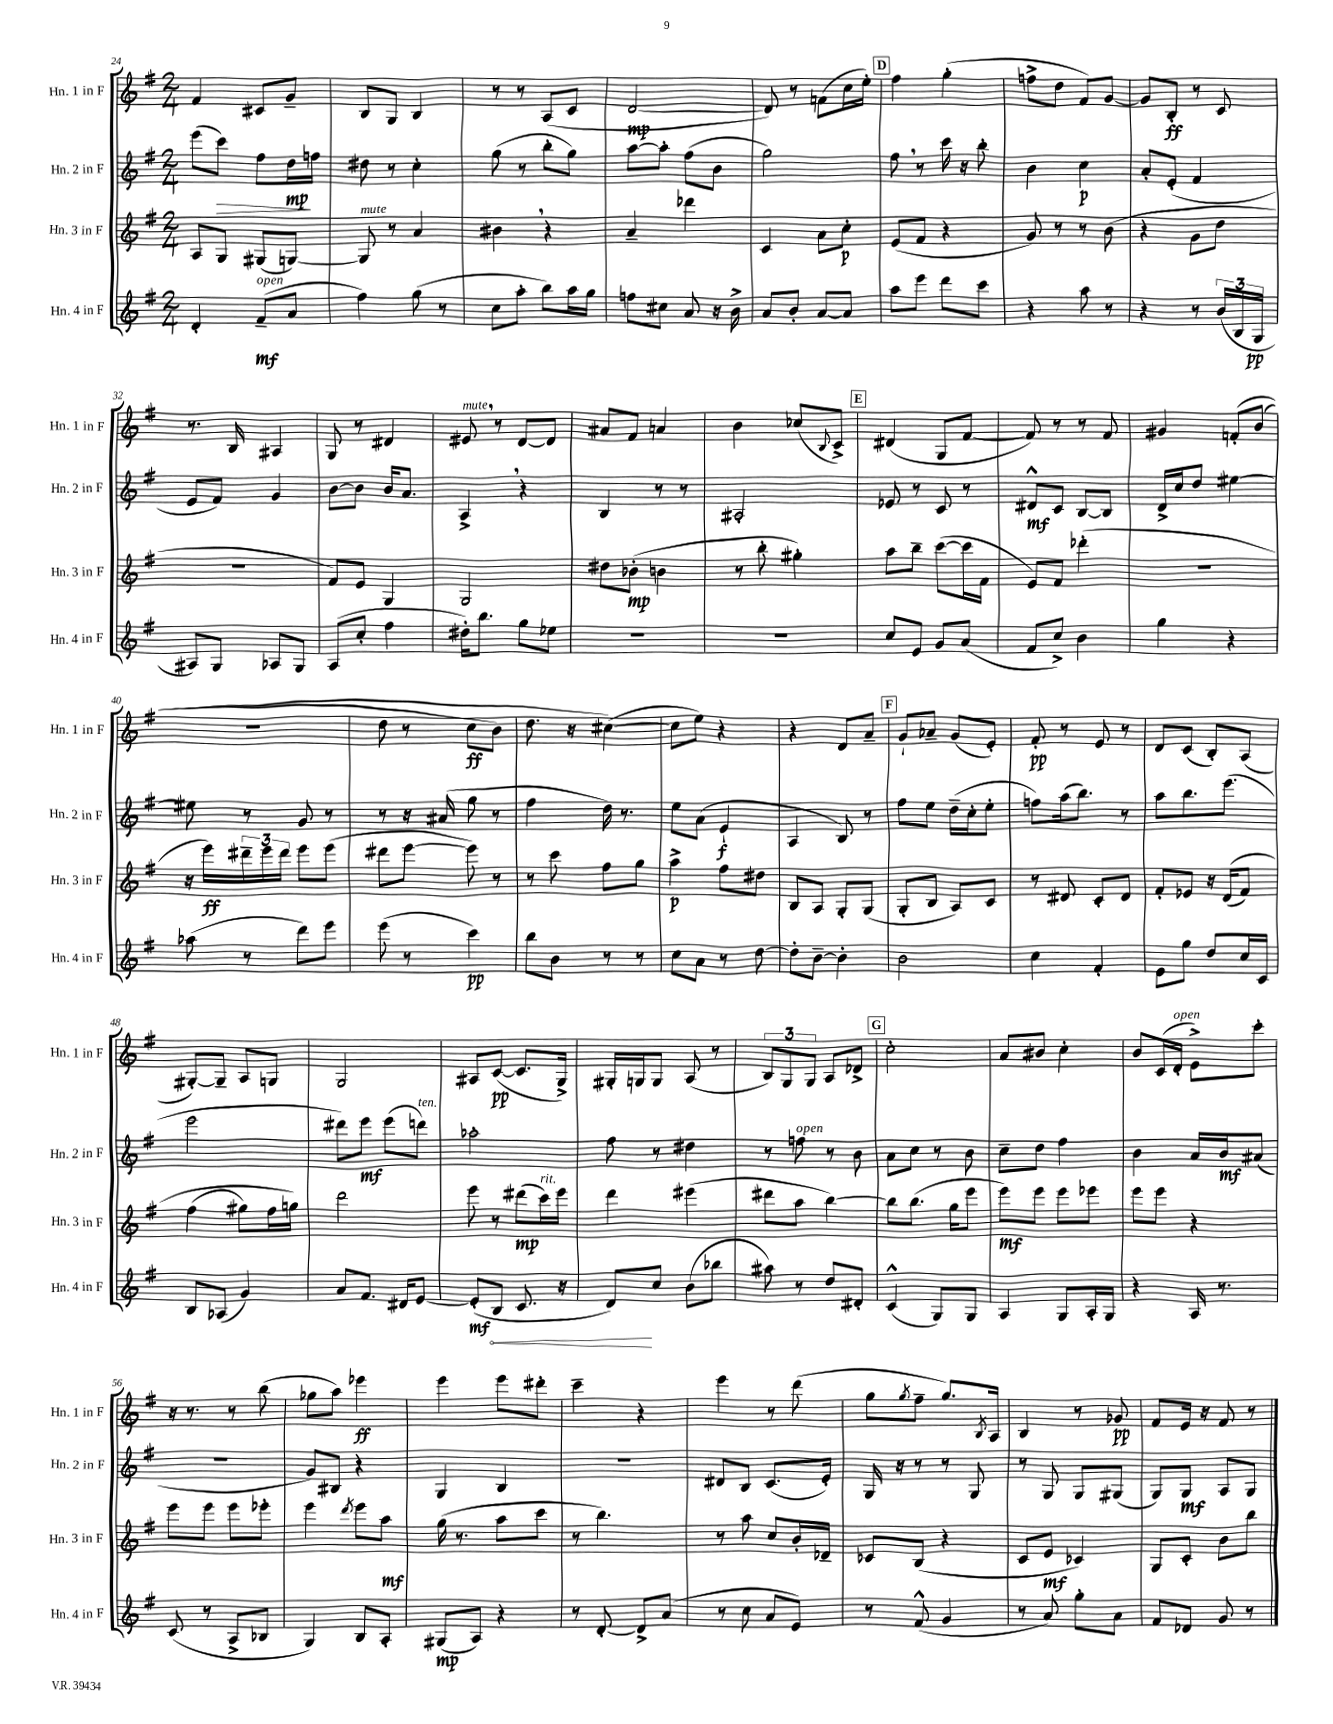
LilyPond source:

<<
\new StaffGroup <<
\new Staff = "s0" \with { instrumentName = "Hn. 1 in F" shortInstrumentName = "Hn. 1 in F" } {
    \clef treble \key g \major \numericTimeSignature \time 2/4
    fis'4 cis'8 g'8-- |
    b8 g8 b4 |
    r8 r8 a8( c'8 |
    d'2~\mp |
    d'8) r8 f'8( c''16 e''16-.) |
    \mark \markup { \box "D" } fis''4 g''4-.( |
    f''8-> d''8 fis'8) g'8~ |
    g'8 b8-.\ff r8 c'8 |
    r8. b16 ais4 |
    g8 r8 dis'4 |
    eis'8^\markup { \italic "mute" } \breathe r8 d'8~ d'8 |
    ais'8 fis'8 a'4 |
    b'4 ces''8( \appoggiatura { b8 } c'8->) |
    \mark \markup { \box "E" } dis'4( g8 fis'8~ |
    fis'8) r8 r8 fis'8 |
    gis'4 f'8-.\( b'8( |
    r2 |
    d''8 r8 c''8\ff b'8) |
    d''8. r16 cis''4~(\) |
    cis''8 e''8) r4 |
    r4 d'8 a'8-- |
    \mark \markup { \box "F" } g'8-! aes'8-- g'8( e'8-.) |
    fis'8-.\pp r8 e'8 r8 |
    d'8 c'8( b8-.) a8( |
    gis8~-.) gis8-- a8 g8 |
    g2 |
    ais8 c'8~\pp( c'8. g16->) |
    gis16-. g16 g8 a8( r8 |
    \tuplet 3/2 { b8) g8 g8 } a8 des'8-> |
    \mark \markup { \box "G" } c''2-. |
    a'8 bis'8 c''4-. |
    b'8 c'16( d'16-.^\markup { \italic "open" } e'8->) c'''8-. |
    r16 r8. r8 b''8( |
    ges''8 a''8) ees'''4\ff |
    e'''4 e'''8 dis'''8-. |
    c'''4-- r4 |
    e'''4 r8 d'''8( |
    g''8 \acciaccatura { g''8 } fis''8-- g''8.) \acciaccatura { b8 } a16 |
    b4 r8 ges'8\pp |
    fis'8 e'16 r16 fis'8 r8 \bar "|." |
}
\new Staff = "s1" \with { instrumentName = "Hn. 2 in F" shortInstrumentName = "Hn. 2 in F" } {
    \clef treble \key g \major \numericTimeSignature \time 2/4
    e'''8( c'''8\>) fis''8 d''16\mp\! f''16 |
    dis''8 r8 c''4-. |
    g''8( r8 b''8-. g''8) |
    a''8~ a''8-. fis''8( b'8 |
    g''2) |
    \mark \markup { \box "D" } fis''8 \breathe r8 c'''16 r16 b''8-. |
    b'4 c''4\p |
    a'8-. e'8-.( fis'4 |
    e'8 fis'8) g'4 |
    b'8~ b'8 b'16 a'8. |
    a4-> \breathe r4 |
    b4 r8 r8 |
    ais2-. |
    \mark \markup { \box "E" } ees'8 r8 c'8 r8 |
    dis'8-^\mf c'8 b8~ b8 |
    d'16-> c''16 d''8 eis''4~ |
    eis''8 r8 g'8 r8 |
    r8 r16 ais'16( g''8 r8 |
    fis''4 d''16) r8. |
    e''8 a'8( e'4-!\f |
    a4 b8) r8 |
    \mark \markup { \box "F" } fis''8 e''8 d''16--( c''16-. e''8-. |
    f''8) a''16( b''8.) r8 |
    a''8 b''8. e'''8.( |
    e'''2 |
    dis'''8) e'''8\mf e'''8( d'''8^\markup { \italic "ten." }) |
    aes''2-. |
    fis''8 r8 dis''4 |
    r8 f''8^\markup { \italic "open" } r8 b'8 |
    \mark \markup { \box "G" } a'8 c''8 r8 b'8 |
    c''8-- d''8 fis''4 |
    b'4 a'16 b'16\mf ais'8( |
    R2 |
    g'8) bis8 r4 |
    g4 b4 |
    r2 |
    dis'8 b8 c'8.( e'16-.) |
    g16 r16 r8 r8 g8 |
    r8 g8 g8 gis8( |
    g8) g8\mf a8 g8 \bar "|." |
}
\new Staff = "s2" \with { instrumentName = "Hn. 3 in F" shortInstrumentName = "Hn. 3 in F" } {
    \clef treble \key g \major \numericTimeSignature \time 2/4
    a8 g8 gis8( g8~) |
    g8^\markup { \italic "mute" } r8 a'4 |
    bis'4 \breathe r4 |
    a'4-- des'''4 |
    c'4 a'8 c''8-.\p |
    \mark \markup { \box "D" } e'8( fis'8 r4 |
    g'8) r8 r8 b'8( |
    r4 g'8 d''8 |
    r2 |
    fis'8) e'8 g4 |
    g2 |
    dis''8 bes'8-.\mp( b'4 |
    r8 b''8-. gis''4-.) |
    \mark \markup { \box "E" } a''8 b''8-- c'''8~( c'''16 fis'16 |
    e'8) fis'8 des'''4-.( |
    r2 |
    r16 e'''16\ff) \tuplet 3/2 { dis'''16-- e'''16 dis'''16 } e'''8 e'''8( |
    dis'''8 e'''8~ e'''8) r8 |
    r8 c'''8 fis''8 g''8 |
    a''4->\p fis''8 dis''8 |
    b8 a8 g8-. g8( |
    \mark \markup { \box "F" } g8-. b8 a8) c'8 |
    r8 dis'8 c'8-. dis'8 |
    fis'8-. ees'8 r16 d'16(\( fis'8) |
    fis''4( gis''8) fis''16 g''16\) |
    d'''2 |
    e'''8 r8 dis'''8\mp( c'''16^\markup { \italic "rit." }) e'''16 |
    d'''4 eis'''4( |
    dis'''8 a''8 b''4~) |
    \mark \markup { \box "G" } b''8 b''8.( g''16 e'''8 |
    e'''8\mf) e'''8 e'''8 ees'''8 |
    e'''8 e'''8 r4 |
    e'''8 e'''8 e'''8 ees'''8-. |
    e'''4 \acciaccatura { d'''8 } e'''8 a''8\mf |
    g''16( r8. a''8 c'''8 |
    r8 b''4.) |
    r8 a''8 c''8 b'16-. des'16-- |
    ces'8 b8( r4 |
    c'8 e'8\mf ces'4) |
    g8 c'8-. b'8 b''8 \bar "|." |
}
\new Staff = "s3" \with { instrumentName = "Hn. 4 in F" shortInstrumentName = "Hn. 4 in F" } {
    \clef treble \key g \major \numericTimeSignature \time 2/4
    d'4-. fis'8--\mf^\markup { \italic "open" }( a'8 |
    fis''4) g''8( r8 |
    c''8 a''8-. b''8) a''16 g''16 |
    f''8 cis''8 a'8 r16 b'16-> |
    a'8 b'8-. a'8~ a'8 |
    \mark \markup { \box "D" } a''8 e'''8 d'''8 c'''8 |
    r4 a''8 r8 |
    r4 r8 \tuplet 3/2 { b'16( b16 g16\pp } |
    ais8) g8 aes8 g8 |
    a8( c''8-. fis''4 |
    dis''16-.) b''8. g''8 ees''8 |
    R2 |
    R2 |
    \mark \markup { \box "E" } c''8 e'8 g'8 a'8( |
    fis'8 c''8->) b'4 |
    g''4 r4 |
    aes''8( r8 d'''8) e'''8 |
    e'''8( r8 c'''4\pp) |
    b''8 b'8 r8 r8 |
    c''8 a'8 r8 d''8~ |
    d''8-. b'8~-- b'4-. |
    \mark \markup { \box "F" } b'2 |
    c''4 fis'4-. |
    e'8 g''8 d''8 c''16 c'16 |
    b8 aes8( g'4) |
    a'8 fis'8. dis'16 e'8~ |
    e'8-.\mf( \once \override Hairpin.circled-tip = ##t b8\< c'8. r16 |
    d'8\!) c''8 b'8( bes''8 |
    ais''8) r8 d''8 dis'8-. |
    \mark \markup { \box "G" } c'4-^( g8) g8 |
    a4 g8 a16-. g16 |
    r4 a16 r8. |
    c'8( r8 a8-> bes8 |
    g4) b8 a8-. |
    gis8\mp( a8) r4 |
    r8 d'8~-. d'8-> a'8( |
    r8 c''8 a'8 e'8) |
    r8 fis'8-^( g'4 |
    r8 a'8) g''8-. a'8 |
    fis'8 des'8 g'8 r8 \bar "|." |
}
>>
>>
\layout { \context { \Score currentBarNumber = #24 } }
